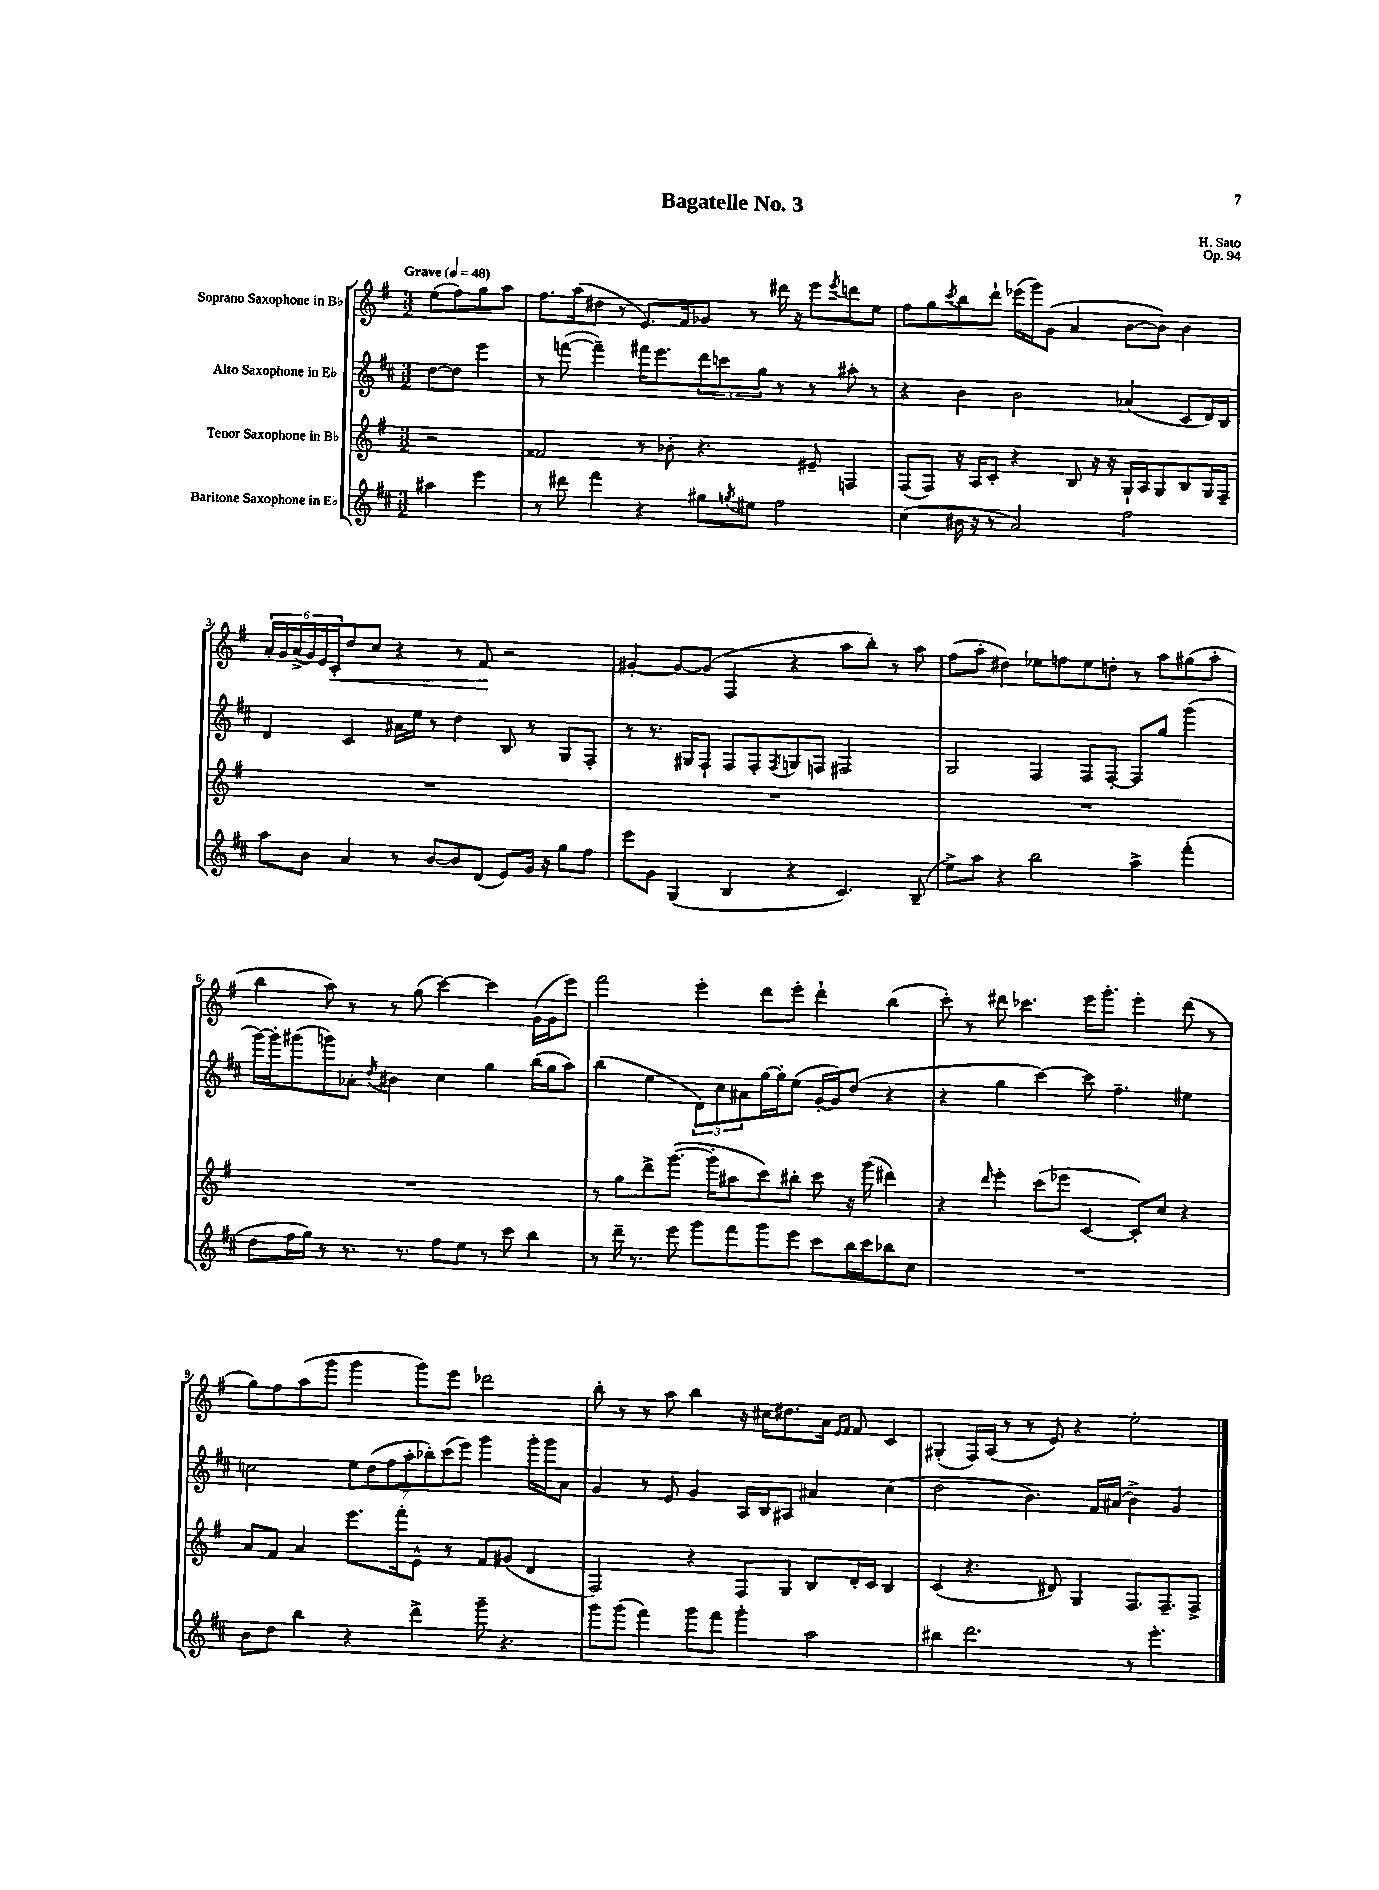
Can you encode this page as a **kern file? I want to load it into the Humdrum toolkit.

**kern	**kern	**kern	**kern
*staff4	*staff3	*staff2	*staff1
*clefG2	*clefG2	*clefG2	*clefG2
*k[f#c#]	*k[f#]	*k[f#c#]	*k[f#]
*M3/2	*M3/2	*M3/2	*M3/2
*MM48	*MM48	*MM48	*MM48
4aa#	2r	[8dd	(8ee
.	.	8dd]	8ff#)
4eee	.	4eee	8gg
.	.	.	8aa
=	=	=	=
8r	2f##	8r	8.ff#
8ddd#	.	([8fff	.
.	.	.	(16aa
4fff#	.	4fff~])	8dd#
.	.	.	8r
4r	8r	16fff#	8.e)
.	.	8.eee	.
.	8b-'	.	.
.	.	.	16f#
8gg#	4.r	12ddd	8g-
.	.	12ccc	.
8qgg	.	.	.
8ee#	.	.	8r
.	.	12gg	.
2ff#	.	8r	16ddd#
.	.	.	16r
.	8e#~	8r	8eee
.	.	.	8qeee
.	4F	8aa#'	8ddd
.	.	8r	8ee
=	=	=	=
(4cc#	(8F#	4r	8ff#
.	8F#)	.	8gg
.	.	.	8qccc
16b#	16r	4b	8bb
16r	16A	.	.
8r	8c'	.	8ddd`
2a)	4r	2b	(16eee-
.	.	.	16ggg)
.	.	.	(8g
.	8B	.	4a
.	16r	.	.
.	16r	.	.
2ff#	16G`	(4a-	[8b
.	16A	.	.
.	8G	.	8b])
.	8B	8c#	4b
.	16G	16d)	.
.	16F#~	16B	.
=	=	=	=
8aa	1.r	4d	24a'
.	.	.	24g
.	.	.	(24a^
8b	.	.	24g)
.	.	.	24e
.	.	.	24c'
4a	.	4c#	8dd
.	.	.	8cc
8r	.	16a#	4r
.	.	16ee	.
[8b	.	8r	.
8b]	.	4dd	8r
(8d	.	.	8f#
8e)	.	8B	2r
16g	.	8r	.
16r	.	.	.
8gg	.	8G	.
8ff#	.	8F#'	.
=	=	=	=
8eee	1.r	8r	[4g#'
8g	.	8.r	.
(4G	.	.	8g#_
.	.	16G#	.
.	.	8F#`	(8g#]
4B	.	8F#	4F#
.	.	8F#'	.
.	.	8qF#	.
4r	.	8G	4r
.	.	8F	.
4.c#)	.	2F#	8aa
.	.	.	8bb')
.	.	.	8r
(8B~	.	.	8aa
=	=	=	=
8ee^)	1.r	2G	(8ff#
8aa	.	.	8aa'
4r	.	.	4dd#)
2bb	.	4F#	8ee-
.	.	.	8ff
.	.	8F#	8ee-
.	.	[8F#'	8dd'
4aa^	.	8F#]	8r
.	.	8gg	8aa
(4fff#'	.	(4ggg	(8gg#
.	.	.	8aa'
=	=	=	=
8dd	1.r	[16ggg)	4bb
.	.	16ggg']	.
16ff#	.	(8ggg#	.
16gg)	.	.	.
8r	.	8ggg)	8aa)
8.r	.	8a-'	8r
.	.	8qdd	.
.	.	4b#	8r
8.r	.	.	.
.	.	.	(8gg
8ff#	.	4cc#	[4ccc)
8ee	.	.	.
8r	.	4gg	4ccc]
8ccc#	.	.	.
4bb	.	(16bb	(16g
.	.	16gg	16g
.	.	8aa)	8eee)
=	=	=	=
8r	8r	(4bb	2fff#
16ddd~	8gg	.	.
8.r	.	.	.
.	8ddd^	4ee	.
8eee	([8.ggg	.	.
8ggg	.	12d)	4eee'
.	16ggg']	.	.
.	.	12cc#	.
8fff#	8aa#	.	.
.	.	12a#	.
8ggg	8ccc)	[16gg	8ddd
.	.	16gg']	.
8eee	8bb#'	(8ee	8eee'
8ccc#	8ccc	[16g'	4ddd`
.	.	16g])	.
16bb	16r	(8dd	.
16ccc#	(16ggg	.	.
8bb-	4ddd#)	4r	(4bb
8cc#	.	.	.
=	=	=	=
1.r	4r	4r	8ccc')
.	.	.	8r
.	16qqddd	.	.
.	4eee'	4gg	8ddd#
.	.	.	4.ccc-
.	(8ccc	[4ccc#)	.
.	8eee-	.	.
.	[4c	8ccc#]	16eee
.	.	.	8.ggg'
.	.	4.ff#~	.
.	8c'])	.	4eee'
.	8cc	.	.
.	4r	4ee#	(8ddd#
.	.	.	8r
=	=	=	=
8b	8a	2cc	8gg)
8dd	8f#	.	8ff#
4bb	4a	.	(8aa
.	.	.	8ggg
4r	8.eee	14ee	4ggg
.	.	(14dd	.
.	.	14ff#	.
.	16fff#'	.	.
.	.	14aa'	.
4ddd^	8e^^	.	8ggg)
.	.	14bb-')	.
.	.	(14ccc#	.
.	8r	.	8eee
.	.	14eee)	.
8ggg~	8f#	4ggg	2ddd-
4.r	(8g#	.	.
.	4d	16ggg'	.
.	.	16ggg	.
.	.	8a	.
=	=	=	=
8ggg	2F#)	4g	8bb'
(8ggg	.	.	8r
4fff#)	.	8r	8r
.	.	8e	8aa
8ggg	4r	4g	4bb
8fff#	.	.	.
4ggg'	8F#	16A	16r
.	.	16B	16cc#
.	8G	8A#	8.dd#
2aa	8B	4a#	.
.	.	.	16a
.	.	.	16qqe
.	.	.	16qqf#
.	16d'	.	8f#
.	16c	.	.
.	4B	(4cc#	4c
=	=	=	=
4bb#	(4c	2dd	(4G#'
2.ddd	4.r	.	16F#)
.	.	.	(16A
.	.	.	8r
.	.	4.b)	8r
.	8d#)	.	8e)
.	4G	.	4r
.	.	16f#	.
.	.	(16a#	.
8r	8.F#	4b^)	2ee'
4.eee'	.	.	.
.	8.F#~	.	.
.	.	4g	.
.	8F#^	.	.
==	==	==	==
*-	*-	*-	*-
